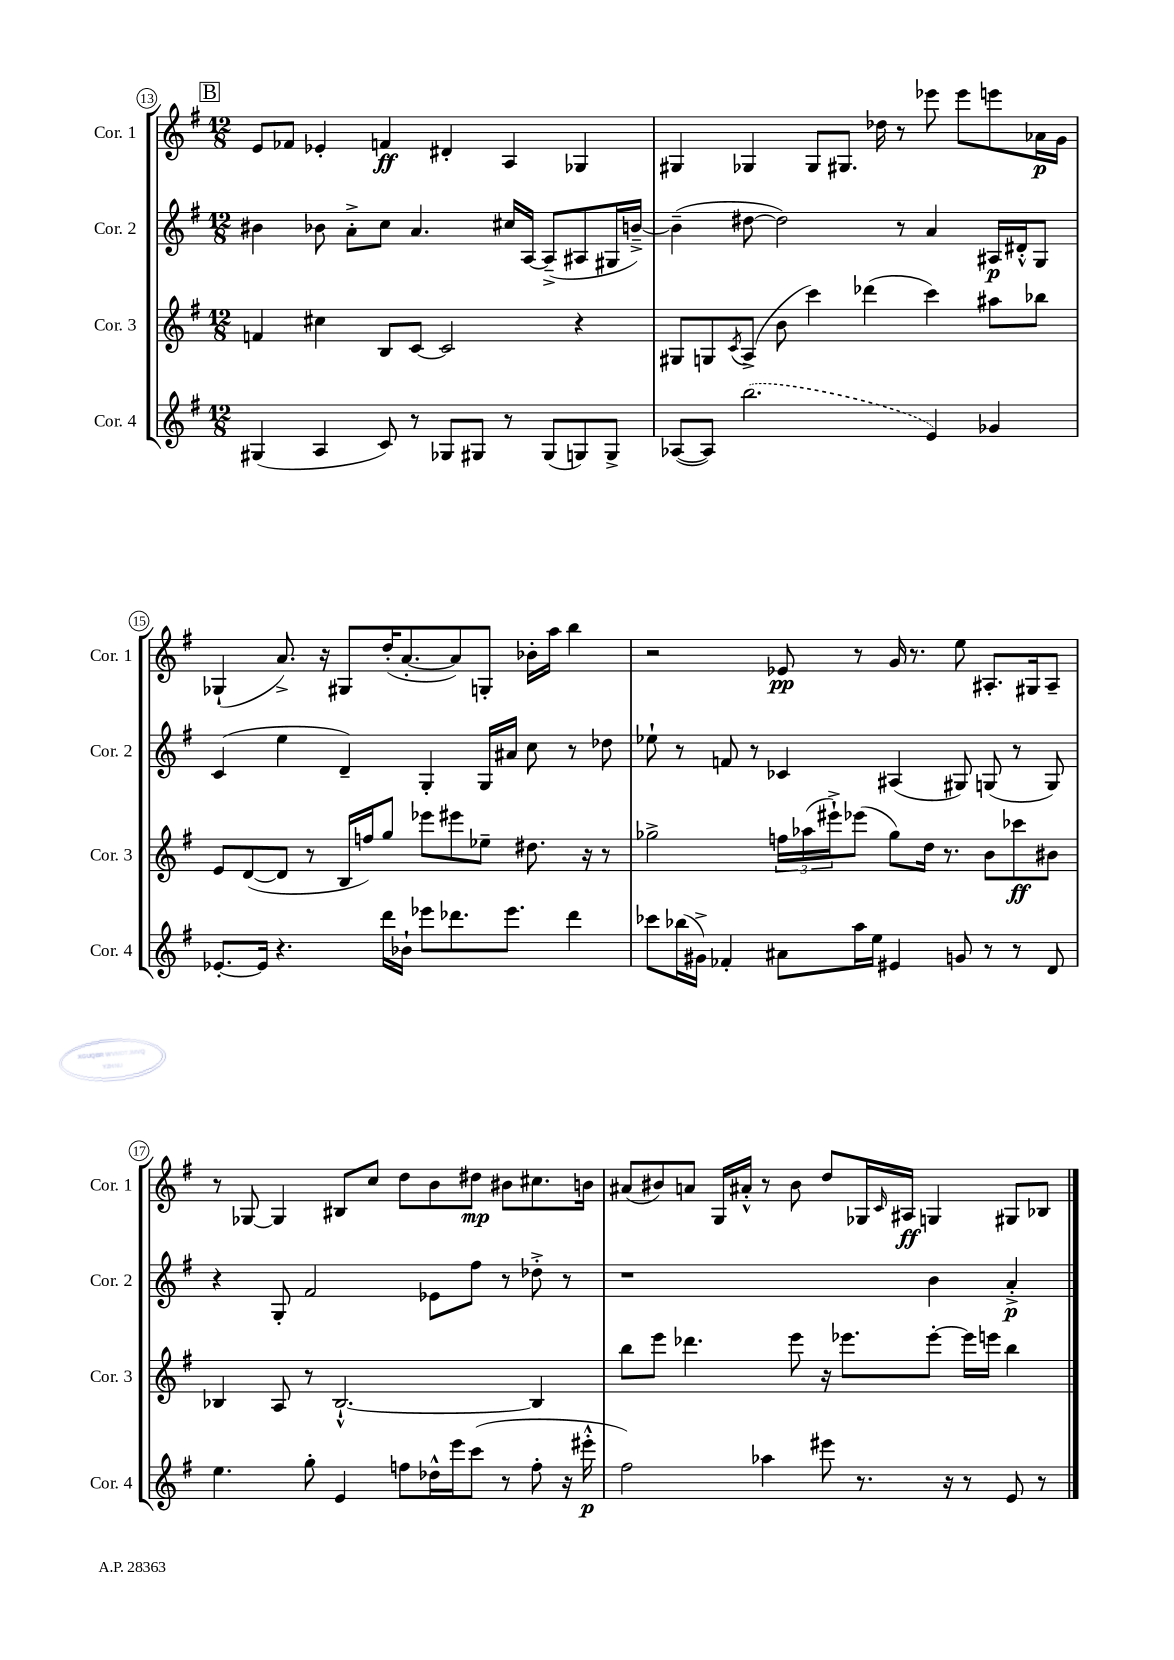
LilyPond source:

<<
\new StaffGroup <<
\new Staff = "s0" \with { instrumentName = "Cor. 1" shortInstrumentName = "Cor. 1" } {
    \clef treble \key g \major \numericTimeSignature \time 12/8
    \mark \markup { \box "B" } e'8 fes'8 ees'4-. f'4\ff dis'4-. a4 ges4 |
    gis4 ges4 ges8 gis8. des''16 r8 ees'''8 ees'''8 e'''8 aes'16\p g'16 |
    ges4-!( a'8.->) r16 gis8 d''16-.( a'8.~-. a'8) g8-. bes'16-. a''16 b''4 |
    r2 ees'8\pp r8 g'16 r8. e''8 ais8.-. gis16 ais8-- |
    r8 ges8~ ges4 bis8 c''8 d''8 b'8 dis''8\mp bis'8 cis''8. b'16 |
    ais'8( bis'8) a'8 g16 ais'16-.-^ r8 bis'8 d''8 ges16 \grace { c'16 } ais16\ff g4 gis8 bes8 \bar "|." |
}
\new Staff = "s1" \with { instrumentName = "Cor. 2" shortInstrumentName = "Cor. 2" } {
    \clef treble \key g \major \numericTimeSignature \time 12/8
    \mark \markup { \box "B" } bis'4 bes'8 a'8-.-> c''8 a'4. cis''16 a16~ a8--->( ais8 gis16 b'16~--->) |
    b'4--( dis''8~ dis''2) r8 a'4 ais16\p dis'16-.-^ g8 |
    c'4( e''4 d'4--) g4-. g16 ais'16 c''8 r8 des''8 |
    ees''8-! r8 f'8 r8 ces'4 ais4( gis8) g8( r8 g8) |
    r4 g8-. fis'2 ees'8 fis''8 r8 des''8-.-> r8 |
    r1 b'4 a'4-.->\p \bar "|." |
}
\new Staff = "s2" \with { instrumentName = "Cor. 3" shortInstrumentName = "Cor. 3" } {
    \clef treble \key g \major \numericTimeSignature \time 12/8
    \mark \markup { \box "B" } f'4 cis''4 b8 c'8~ c'2 r4 |
    gis8 g8 \acciaccatura { c'8 } a8->( b'8 c'''4) des'''4( c'''4) ais''8 bes''8 |
    e'8 d'8~( d'8 r8 b16 f''16) g''8 ees'''8 eis'''8 ees''8-- dis''8. r16 r8 |
    ges''2-> \tuplet 3/2 { f''16 aes''16( eis'''16-!->) } ees'''8( ges''8) d''16 r8. b'8 ces'''8\ff bis'8 |
    bes4 a8 r8 bes2.~-!-^ bes4 |
    b''8 e'''8 des'''4. e'''8 r16 ees'''8. ees'''8~-. ees'''16 e'''16 b''4 \bar "|." |
}
\new Staff = "s3" \with { instrumentName = "Cor. 4" shortInstrumentName = "Cor. 4" } {
    \clef treble \key g \major \numericTimeSignature \time 12/8
    \mark \markup { \box "B" } gis4( a4 c'8) r8 ges8 gis8 r8 gis8( g8) g8-> |
    aes8~( aes8) \once \slurDashed b''2.( e'4) ges'4 |
    ees'8.~-. ees'16 r4. d'''16 bes'16-! ees'''8 des'''8. ees'''8. des'''4 |
    ces'''8 bes''16( gis'16->) fes'4-. ais'8 a''16 e''16 eis'4 g'8 r8 r8 d'8 |
    e''4. g''8-. e'4 f''8 des''16-^ e'''16 c'''8( r8 f''8-. r16 eis'''16-.-^\p |
    fis''2) aes''4 eis'''8 r8. r16 r8 e'8 r8 \bar "|." |
}
>>
>>
\layout { \context { \Score currentBarNumber = #13 \override BarNumber.stencil = #(make-stencil-circler 0.1 0.3 ly:text-interface::print) } }
